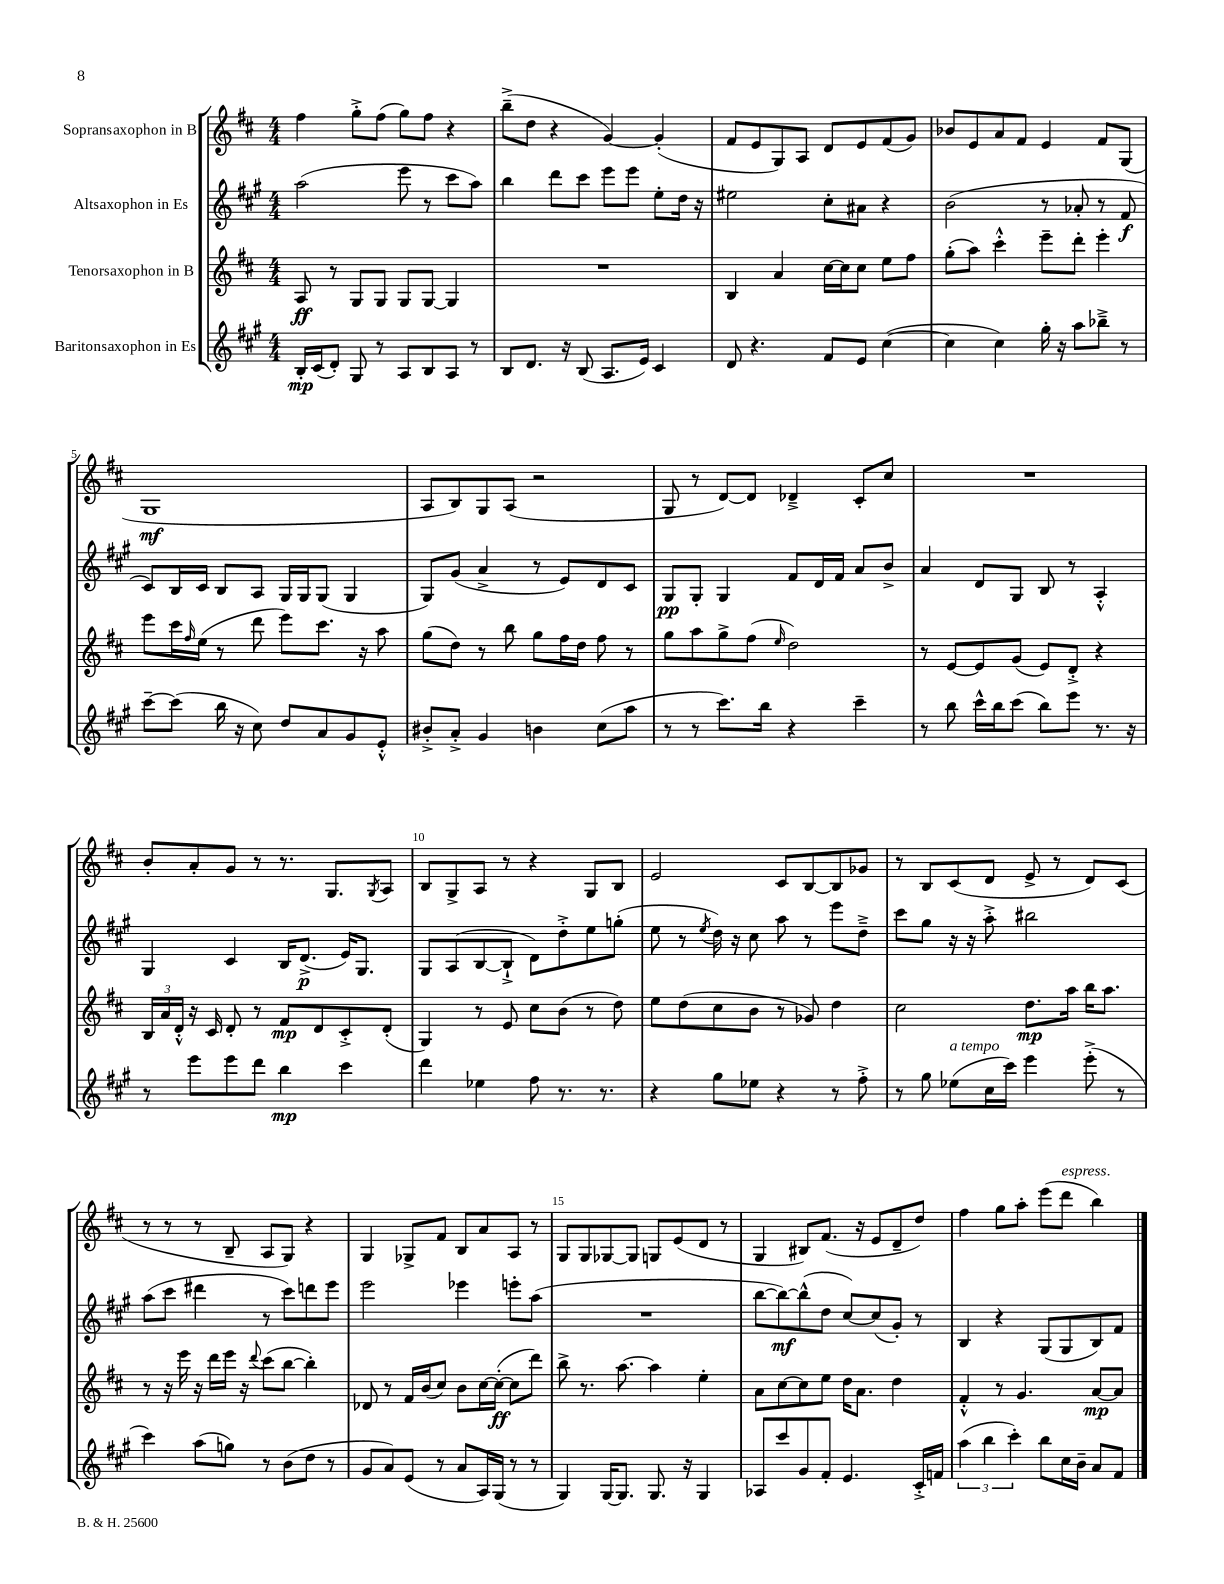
<<
\new StaffGroup <<
\new Staff = "s0" \with { instrumentName = "Sopransaxophon in B" } {
    \clef treble \key d \major \numericTimeSignature \time 4/4
    fis''4 g''8-.-> fis''8( g''8) fis''8 r4 |
    b''8--->( d''8 r4 g'4~) g'4-.( |
    fis'8 e'8 g8) a8 d'8 e'8 fis'8( g'8) |
    bes'8 e'8 a'8 fis'8 e'4 fis'8 g8( |
    g1\mf |
    a8 b8) g8 a8( r2 |
    g8 r8 d'8~) d'8 des'4---> cis'8-. cis''8 |
    R1 |
    b'8-. a'8-. g'8 r8 r8. g8. \acciaccatura { g8 } a8 |
    b8 g8-> a8 r8 r4 g8 b8 |
    e'2 cis'8 b8~ b8 ges'8 |
    r8 b8 cis'8( d'8 e'8-> r8 d'8) cis'8( |
    r8 r8 r8 b8-- a8 g8) r4 |
    g4 ges8-> fis'8 b8 a'8 a8 r8 |
    g8 g8 ges8~ ges8 g8 e'8( d'8 r8 |
    g4 bis8) fis'8.( r16 e'8 d'8-- d''8) |
    fis''4 g''8 a''8-. e'''8( d'''8^\markup { \italic "espress." } b''4) \bar "|." |
}
\new Staff = "s1" \with { instrumentName = "Altsaxophon in Es" } {
    \clef treble \key a \major \numericTimeSignature \time 4/4
    a''2( e'''8 r8 cis'''8 a''8) |
    b''4 d'''8 cis'''8 e'''8 e'''8 e''8-. d''16 r16 |
    eis''2 cis''8-. ais'8 r4 |
    b'2( r8 aes'8-. r8 fis'8\f |
    cis'8) b16 cis'16 b8 a8 gis16 gis16 gis8( gis4 |
    gis8) gis'8( a'4-> r8 e'8) d'8 cis'8 |
    gis8\pp gis8-. gis4 fis'8 d'16 fis'16 a'8 b'8-> |
    a'4 d'8 gis8 b8 r8 a4-.-^ |
    gis4 cis'4 b16 d'8.->\p( e'16) gis8. |
    gis8 a8( b8~ b8-!-> d'8) d''8-.-> e''8 g''8-.( |
    e''8 r8 \acciaccatura { e''8 } d''16) r16 cis''8 a''8 r8 e'''8 d''8---> |
    cis'''8 gis''8 r16 r16 a''8-.-> bis''2 |
    a''8( cis'''8 dis'''4 r8 cis'''8) d'''8 e'''8 |
    e'''2 ees'''4 e'''8-. a''8( |
    R1 |
    b''8~ b''8~\mf) b''8-^( d''8 cis''8~) cis''8( gis'8-.) r8 |
    b4 r4 gis8( gis8 b8) fis'8 \bar "|." |
}
\new Staff = "s2" \with { instrumentName = "Tenorsaxophon in B" } {
    \clef treble \key d \major \numericTimeSignature \time 4/4
    a8\ff r8 g8 g8 g8 g8~ g4 |
    R1 |
    b4 a'4 cis''16~ cis''16 cis''8 e''8 fis''8 |
    g''8-.( a''8) cis'''4-.-^ e'''8-- d'''8-. e'''4-. |
    e'''8 cis'''16 \grace { fis''16 } e''16( r8 d'''8 e'''8) cis'''8. r16 a''8 |
    g''8( d''8) r8 b''8 g''8 fis''16 d''16 fis''8 r8 |
    g''8 a''8 g''8-> fis''8( \grace { e''16 } d''2) |
    r8 e'8~ e'8 g'8( e'8) d'8-.-> r4 |
    \tuplet 3/2 { b16 a'16 d'16-.-^ } r16 cis'16 d'8-. r8 fis'8\mp d'8 cis'8-.-> d'8-.( |
    g4) r8 e'8 cis''8 b'8( r8 d''8) |
    e''8 d''8( cis''8 b'8 r8 ges'8) d''4 |
    cis''2 d''8.\mp a''16 b''16 a''8. |
    r8 r16 e'''16 r16 d'''16 e'''16 r16 \appoggiatura { d'''8 } cis'''8( b''8~ b''4-.) |
    des'8 r8 fis'16 b'16( cis''8) b'8 cis''16~ cis''16~-.\ff( cis''8 d'''8) |
    b''8-> r8. a''8.~ a''4 e''4-. |
    a'8 cis''8~ cis''8 e''8 d''16 a'8. d''4 |
    fis'4-.-^ r8 g'4. a'8~\mp a'8 \bar "|." |
}
\new Staff = "s3" \with { instrumentName = "Baritonsaxophon in Es" } {
    \clef treble \key a \major \numericTimeSignature \time 4/4
    b16-.\mp cis'16( d'8-.) gis8 r8 a8 b8 a8 r8 |
    b8 d'8. r16 b8( a8. e'16) cis'4 |
    d'8 r4. fis'8 e'8 cis''4~( |
    cis''4 cis''4) gis''16-. r16 a''8 bes''8---> r8 |
    cis'''8~-- cis'''8( b''16 r16 cis''8) d''8 a'8 gis'8 e'8-.-^ |
    bis'8-.-> a'8-.-> gis'4 b'4 cis''8( a''8 |
    r8 r8 cis'''8.) b''16 r4 cis'''4-- |
    r8 b''8 cis'''16-^ b''16 cis'''8( b''8) e'''8 r8. r16 |
    r8 e'''8 e'''8 d'''8 b''4\mp cis'''4 |
    d'''4 ees''4 fis''8 r8. r8. |
    r4 gis''8 ees''8 r4 r8 fis''8-.-> |
    r8 gis''8 ees''8^\markup { \italic "a tempo" }( cis''16 cis'''16) e'''4 e'''8-.->( r8 |
    cis'''4) a''8( g''8) r8 b'8( d''8 r8 |
    gis'8 a'8) e'8( r8 a'8 a16) gis16( r8 r8 |
    gis4) gis16~ gis8. gis8. r16 gis4 |
    aes8 cis'''8 gis'8 fis'8-. e'4. cis'16-.-> f'16 |
    \tuplet 3/2 { a''4( b''4 cis'''4-.) } b''8 cis''16 b'16-- a'8 fis'8 \bar "|." |
}
>>
>>
\layout { \context { \Score \override BarNumber.break-visibility = ##(#f #t #t) barNumberVisibility = #(every-nth-bar-number-visible 5) } }
